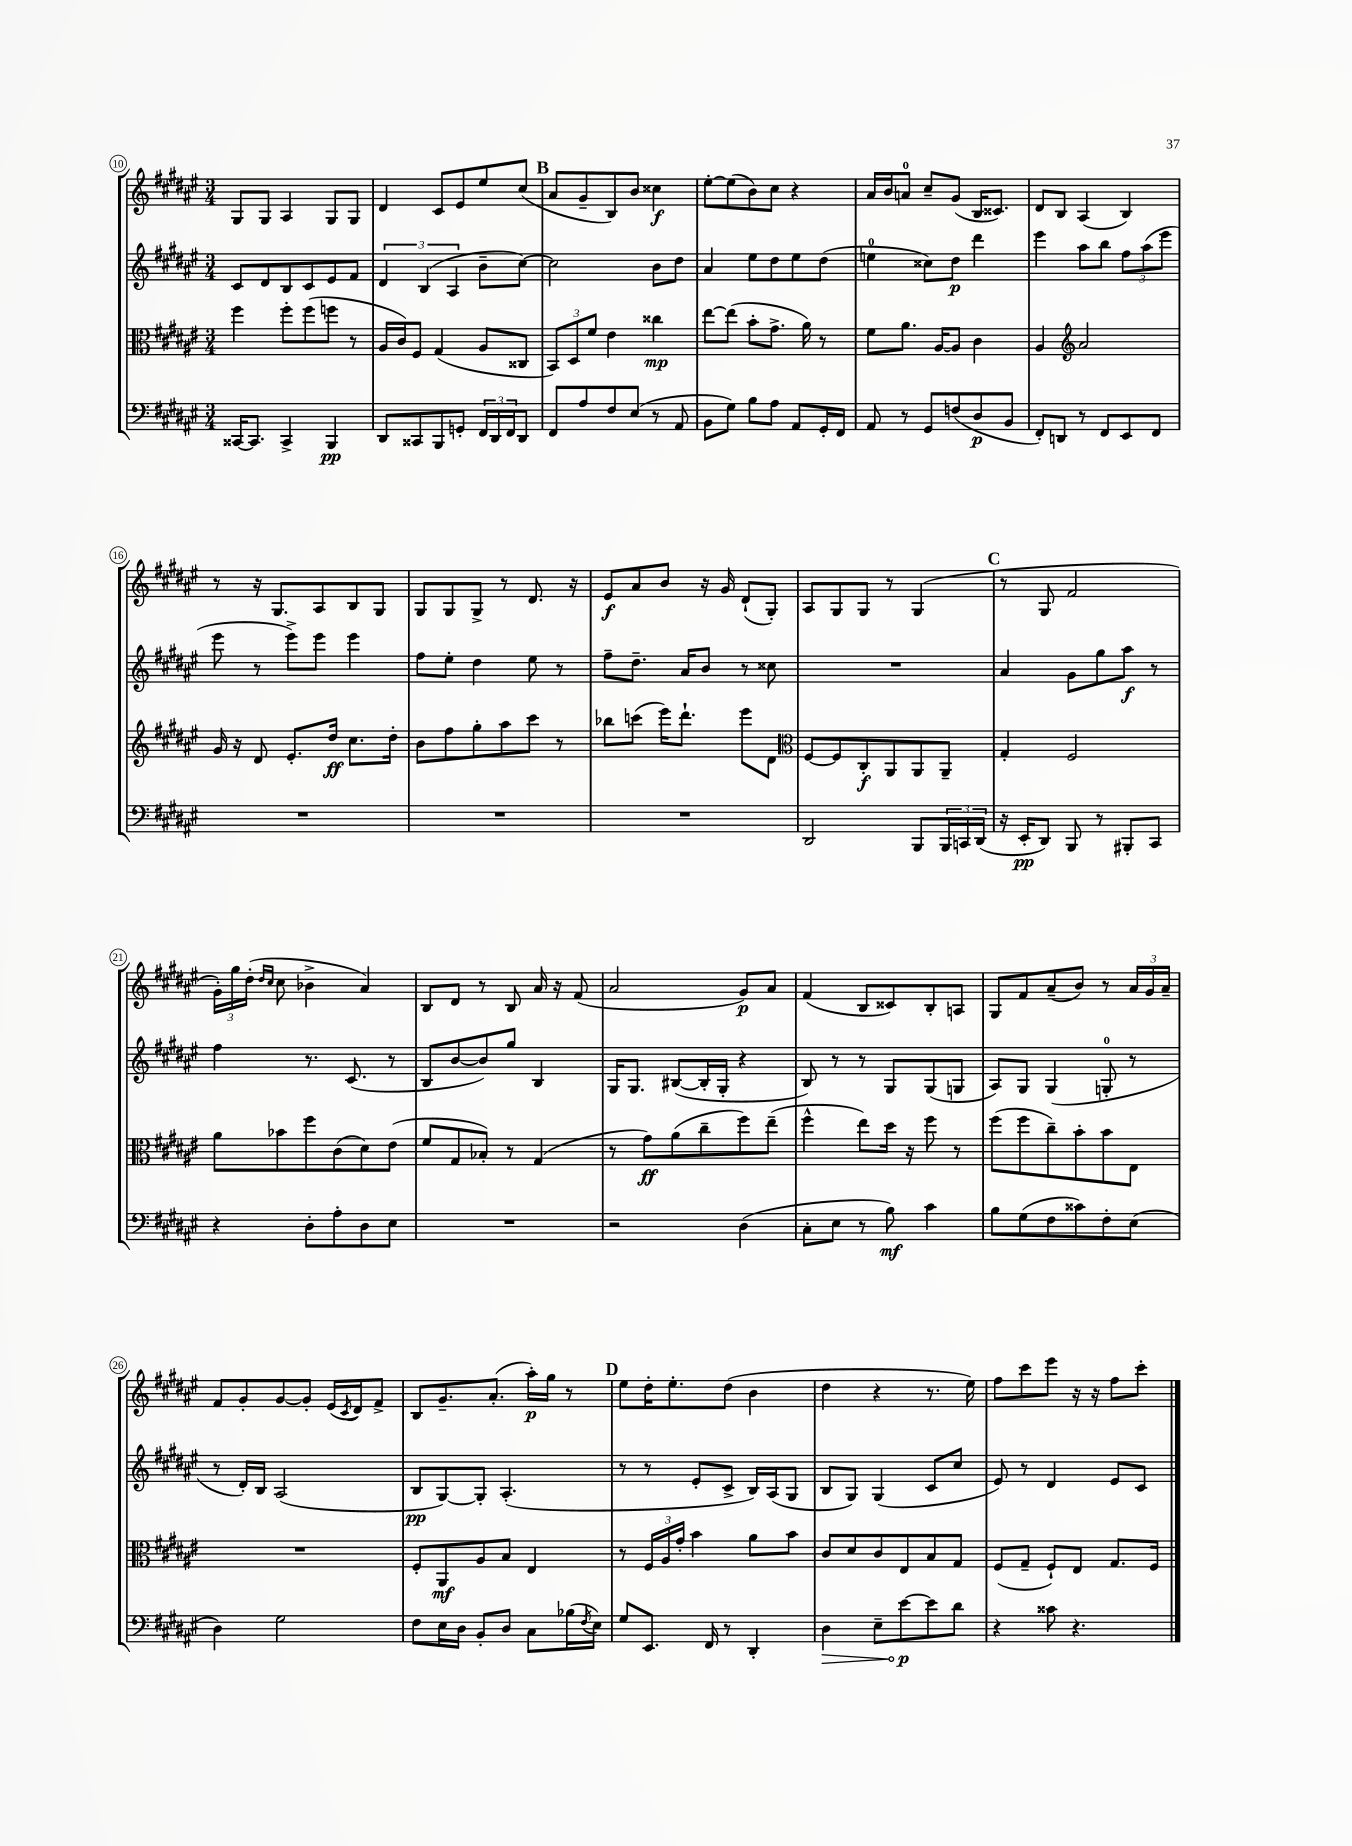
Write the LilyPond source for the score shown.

<<
\new StaffGroup <<
\new Staff = "s0" {
    \clef treble \key fis \major \numericTimeSignature \time 3/4
    gis8 gis8 ais4 gis8 gis8 |
    dis'4 cis'8 eis'8 eis''8 cis''8( |
    \mark \markup { \bold "B" } ais'8 gis'8-- b8) b'8 cisis''4\f |
    eis''8~-. eis''8( b'8) cis''8 r4 |
    ais'16 b'16 a'8-0 cis''8-- gis'8( b16 cisis'8.) |
    dis'8 b8 ais4( b4) |
    r8 r16 gis8. ais8 b8 gis8 |
    gis8 gis8 gis8-> r8 dis'8. r16 |
    eis'8\f ais'8 b'8 r16 gis'16 dis'8-!( gis8-.) |
    ais8 gis8 gis8 r8 gis4( |
    \mark \markup { \bold "C" } r8 gis8 fis'2 |
    \tuplet 3/2 { gis'16-.) gis''16 dis''16-.( } \grace { dis''16 cis''16 } cis''8 bes'4-> ais'4) |
    b8 dis'8 r8 b8 ais'16 r16 fis'8( |
    ais'2 gis'8\p) ais'8 |
    fis'4( b8 cisis'8) b8-. a8 |
    gis8 fis'8 ais'8--( b'8) r8 \tuplet 3/2 { ais'16 gis'16 ais'16-- } |
    fis'8 gis'8-. gis'8~ gis'8-. eis'16( \acciaccatura { cis'8 } dis'16) fis'8-> |
    b8 gis'8.-- ais'8.-.( ais''16-.\p) gis''16 r8 |
    \mark \markup { \bold "D" } eis''8 dis''16-. eis''8.-. dis''8( b'4 |
    dis''4 r4 r8. eis''16) |
    fis''8 cis'''8 eis'''8 r16 r16 fis''8 cis'''8-. \bar "|." |
}
\new Staff = "s1" {
    \clef treble \key fis \major \numericTimeSignature \time 3/4
    cis'8 dis'8 b8 cis'8 eis'8 fis'8 |
    \tuplet 3/2 { dis'4 b4( ais4 } b'8-- cis''8~) |
    \mark \markup { \bold "B" } cis''2 b'8 dis''8 |
    ais'4 eis''8 dis''8 eis''8 dis''8( |
    e''4-0 cisis''8) dis''8\p dis'''4 |
    eis'''4 ais''8 b''8 \tuplet 3/2 { fis''8 ais''8( eis'''8 } |
    eis'''8 r8 eis'''8->) eis'''8 eis'''4 |
    fis''8 eis''8-. dis''4 eis''8 r8 |
    fis''8-- dis''8.-- ais'16 b'8 r8 cisis''8 |
    R2. |
    \mark \markup { \bold "C" } ais'4 gis'8 gis''8 ais''8\f r8 |
    fis''4 r8. cis'8.( r8 |
    b8 b'8~ b'8) gis''8 b4 |
    gis16 gis8. bis8~( bis16-. gis16-. r4 |
    b8) r8 r8 gis8 gis8( g8 |
    ais8) gis8 gis4( g8-0-. r8 |
    r8 dis'16-.) b16 ais2( |
    b8\pp gis8~) gis8-. ais4.-.( |
    \mark \markup { \bold "D" } r8 r8 eis'8-. cis'8-> b16) ais16( gis8 |
    b8 gis8) gis4( cis'8 cis''8 |
    eis'8) r8 dis'4 eis'8 cis'8 \bar "|." |
}
\new Staff = "s2" {
    \clef alto \key fis \major \numericTimeSignature \time 3/4
    fis''4 fis''8-. fis''8( f''8 r8 |
    ais16 cis'16) fis8 gis4( ais8 cisis8 |
    \mark \markup { \bold "B" } \tuplet 3/2 { b,8) dis8 fis'8 } eis'4 cisis''4\mp |
    eis''8~ eis''8( b'8-. gis'8.-> ais'16) r8 |
    fis'8 ais'8. ais16~ ais8 cis'4 |
    ais4 \clef treble ais'2 |
    gis'16 r16 dis'8 eis'8.-. dis''16\ff cis''8. dis''16-. |
    b'8 fis''8 gis''8-. ais''8 cis'''8 r8 |
    bes''8 c'''8( eis'''16) dis'''8.-! eis'''8 dis'8 |
    \clef alto fis8~ fis8 cis8-.\f ais,8 ais,8 ais,8-- |
    \mark \markup { \bold "C" } gis4-. fis2 |
    ais'8 bes'8 fis''8 cis'8( dis'8) eis'8( |
    fis'8 gis8 bes8-.) r8 gis4( |
    r8 gis'8\ff) ais'8( cis''8-- fis''8) eis''8--( |
    fis''4-^ eis''8) dis''16 r16 fis''8 r8 |
    fis''8( fis''8 cis''8--) b'8-. b'8 eis8 |
    R2. |
    fis8-. ais,8\mf ais8 b8 eis4 |
    \mark \markup { \bold "D" } r8 \tuplet 3/2 { fis16 ais16 gis'16-. } b'4 ais'8 b'8 |
    cis'8 dis'8 cis'8 eis8 b8 gis8 |
    fis8( gis8-- fis8-!) eis8 gis8. fis16 \bar "|." |
}
\new Staff = "s3" {
    \clef bass \key fis \major \numericTimeSignature \time 3/4
    cisis,16~ cisis,8. cisis,4-> b,,4\pp |
    dis,8 cisis,8 b,,8 g,8-. \tuplet 3/2 { fis,16 dis,16 fis,16 } dis,8 |
    \mark \markup { \bold "B" } fis,8 ais8 fis8 eis8( r8 ais,8 |
    b,8 gis8) b8 ais8 ais,8 gis,16-. fis,16 |
    ais,8 r8 gis,8 f8( dis8\p b,8 |
    fis,8-.) d,8 r8 fis,8 eis,8 fis,8 |
    R2. |
    R2. |
    R2. |
    dis,2 b,,8 \tuplet 3/2 { b,,16 c,16 dis,16( } |
    \mark \markup { \bold "C" } r16 eis,16-.\pp dis,8) b,,8 r8 bis,,8-. cis,8 |
    r4 dis8-. ais8-. dis8 eis8 |
    R2. |
    r2 dis4( |
    cis8-. eis8 r8 b8\mf) cis'4 |
    b8 gis8( fis8 cisis'8) fis8-. eis8( |
    dis4) gis2 |
    fis8 eis16 dis16 b,8-. dis8 cis8 bes16( \acciaccatura { fis8 } eis16) |
    \mark \markup { \bold "D" } gis8 eis,8. fis,16 r8 dis,4-. |
    \once \override Hairpin.circled-tip = ##t dis4\> eis8-- eis'8~\p\! eis'8 dis'8 |
    r4 cisis'8 r4. \bar "|." |
}
>>
>>
\layout { \context { \Score currentBarNumber = #10 \override BarNumber.stencil = #(make-stencil-circler 0.1 0.3 ly:text-interface::print) } }
